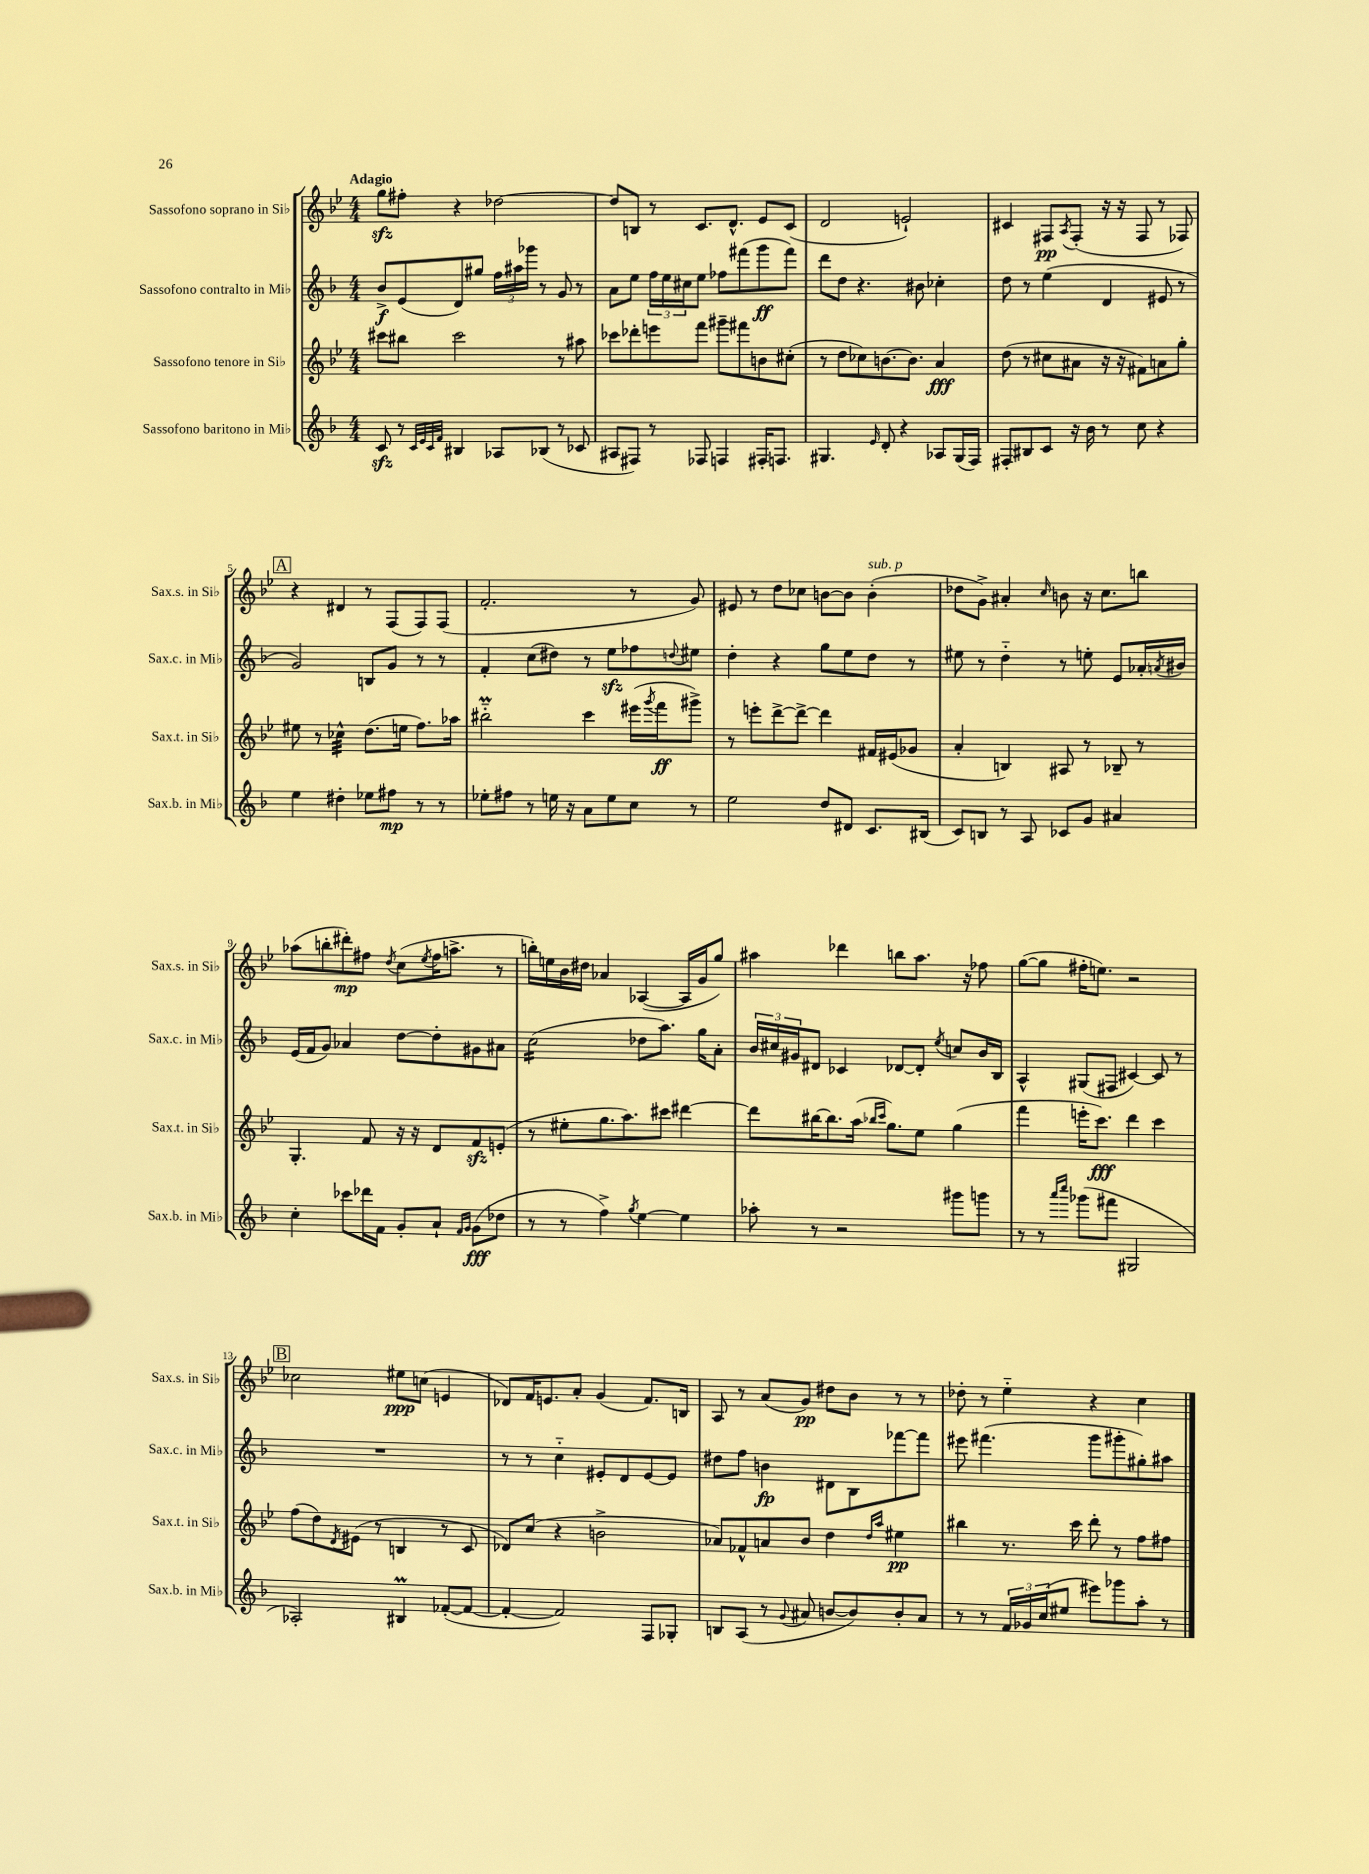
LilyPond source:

<<
\new StaffGroup <<
\new Staff = "s0" \with { instrumentName = "Sassofono soprano in Sib" shortInstrumentName = "Sax.s. in Sib" } {
    \clef treble \key bes \major \numericTimeSignature \time 4/4 \tempo "Adagio"
    g''8\sfz fis''8-. r4 des''2~ |
    des''8 b8 r8 c'8. d'8.-^ ees'8 c'8( |
    d'2 e'2-!) |
    cis'4 fis8\pp \acciaccatura { a8 } fis8-.( r16 r16 fis8 r8 fes8) |
    \mark \markup { \box "A" } r4 dis'4 r8 f8( f8) f8( |
    f'2.-. r8 g'8) |
    eis'8 r8 d''8 ces''8 b'8~ b'8 b'4-.^\markup { \italic "sub. p" }( |
    des''8 g'8->) ais'4-. \grace { c''16 } b'8 r16 c''8. b''8 |
    aes''8( b''8-. dis'''8-.\mp) fis''8 \acciaccatura { d''8 } c''8( \acciaccatura { ees''8 } fis''16 a''8.-> r8 |
    b''16-.) e''16 bes'16 dis''16 aes'4 aes4~( aes16 g'16 g''8) |
    ais''4 des'''4 b''8 ais''8. r16 fes''8 |
    g''8~( g''8 fis''16-. e''8.) r2 |
    \mark \markup { \box "B" } ces''2 eis''8\ppp c''8( e'4 |
    des'8) f'16 e'8. a'8-. g'4( f'8.) b16 |
    a8 r8 a'8( g'8\pp) dis''8 bes'8 r8 r8 |
    des''8-. r8 ees''4-_ r4 c''4 \bar "|." |
}
\new Staff = "s1" \with { instrumentName = "Sassofono contralto in Mib" shortInstrumentName = "Sax.c. in Mib" } {
    \clef treble \key f \major \numericTimeSignature \time 4/4
    bes'8->\f e'8( d'8) gis''8 \tuplet 3/2 { f''16 ais''16 ges'''16 } r8 g'8 r8 |
    a'8 e''8 \tuplet 3/2 { f''16 e''16 cis''16 } e''8 fes''8 fis'''8( g'''8\ff fis'''8) |
    d'''8 d''8 r4. bis'8 ces''4-. |
    d''8 r8 e''4( d'4 eis'8 r8 |
    \mark \markup { \box "A" } g'2) b8 g'8 r8 r8 |
    f'4-. c''8( dis''8) r8 e''8\sfz fes''8 \appoggiatura { d''8 } eis''8 |
    d''4-. r4 g''8 e''8 d''8 r8 |
    eis''8 r8 d''4-_ r8 e''8-. e'8 aes'16-. \acciaccatura { a'8 } bis'16 |
    e'16( f'16 g'8) aes'4 d''8~ d''8-. gis'8 ais'8 |
    c''2:16( des''8 a''8.) g''16 a'8-. |
    \tuplet 3/2 { bes'16 cis''16 gis'16 } dis'8 ces'4 des'8~ des'8-. \acciaccatura { e''8 } c''8 bes'16 bes16 |
    a4-^ gis8( fis8 cis'4~) cis'8 r8 |
    \mark \markup { \box "B" } R1 |
    r8 r8 c''4-_ eis'8-. d'8 eis'8~ eis'8 |
    dis''8 f''8 b'4\fp dis'8 bes8 fes'''8~ fes'''8 |
    eis'''8 fis'''4.( g'''8 gis'''8-. gis''8-.) ais''8 \bar "|." |
}
\new Staff = "s2" \with { instrumentName = "Sassofono tenore in Sib" shortInstrumentName = "Sax.t. in Sib" } {
    \clef treble \key bes \major \numericTimeSignature \time 4/4
    cis'''8 bis''8 cis'''2 r8 ais''8 |
    ces'''8 des'''8-. e'''8 f'''8 gis'''8-- fis'''8 b'8 cis''8-.( |
    r8 d''8 ces''8) b'8.~ b'8. a'4\fff |
    d''8( r8 cis''8 ais'8 r16 r16 fis'8) a'8 g''8-. |
    \mark \markup { \box "A" } eis''8 r8 ces''4:32-^ d''8.( e''16 f''8.) aes''16 |
    bis''2-_\prall c'''4 eis'''16( \acciaccatura { g'''8 } f'''16\ff gis'''8->) |
    r8 e'''8-. d'''8~-> d'''8~-> d'''4 fis'16 eis'16( ges'8 |
    a'4-. b4) ais8 r8 bes8-- r8 |
    g4.-. f'8 r16 r16 d'8 f'8\sfz e'8-.( |
    r8 eis''8-. g''8. a''8.) cis'''8 dis'''4~ |
    dis'''8 bis''16~ bis''8. a''16( \grace { bes''16 c'''16 } g''8.) ees''8 g''4( |
    f'''4 e'''16-. c'''8.\fff) d'''4 c'''4 |
    \mark \markup { \box "B" } f''8( d''8) \acciaccatura { d'8 } eis'8( r8 b4 r8 c'8 |
    des'8) c''8( r4 b'2-> |
    aes'8) fes'8-^ a'8 bes'8 d''4 \grace { d''16 a''16 } eis''4\pp |
    bis''4 r8. c'''16 d'''8-. r8 f''8 fis''8 \bar "|." |
}
\new Staff = "s3" \with { instrumentName = "Sassofono baritono in Mib" shortInstrumentName = "Sax.b. in Mib" } {
    \clef treble \key f \major \numericTimeSignature \time 4/4
    c'8\sfz r8 \grace { c'32 e'32 c'32 f'32 } bis4 aes8 bes8( r8 ces'8 |
    ais8 fis8) r8 fes8 f4 fis16-. f8. |
    gis4. \grace { e'16 } d'8-. r4 aes8 gis16( f16) |
    fis8-. bis8 c'8 r16 bes'16 r8 c''8 r4 |
    \mark \markup { \box "A" } e''4 dis''4-. ees''8 fis''8\mp r8 r8 |
    ees''8-. fis''8 r8 e''16 r16 a'8 e''8 c''8 r8 |
    e''2 d''8 dis'8 c'8. bis16( |
    c'8) b8 r8 a8 ces'8 g'8 ais'4 |
    c''4-. ces'''8 des'''16 f'16 g'8-. a'8-! \grace { f'16 g'16 } g'8\fff( des''8 |
    r8 r8 f''4->) \acciaccatura { g''8 } e''4~ e''4 |
    aes''8-. r8 r2 gis'''8 g'''8 |
    r8 r8 \grace { a'''16 c''''16 } ges'''8( fis'''8 gis2 |
    \mark \markup { \box "B" } aes2-.) bis4\prall fes'8~-.( fes'8~ |
    fes'4~-. fes'2) f8 ges8-. |
    b8 a8( r8 \appoggiatura { g'8 } ais'8 b'8~ b'8) b'8-. ais'8 |
    r8 r8 \tuplet 3/2 { f'16 ges'16 c''16( } eis''8 eis'''8) ges'''8 a''8-. r8 \bar "|." |
}
>>
>>
